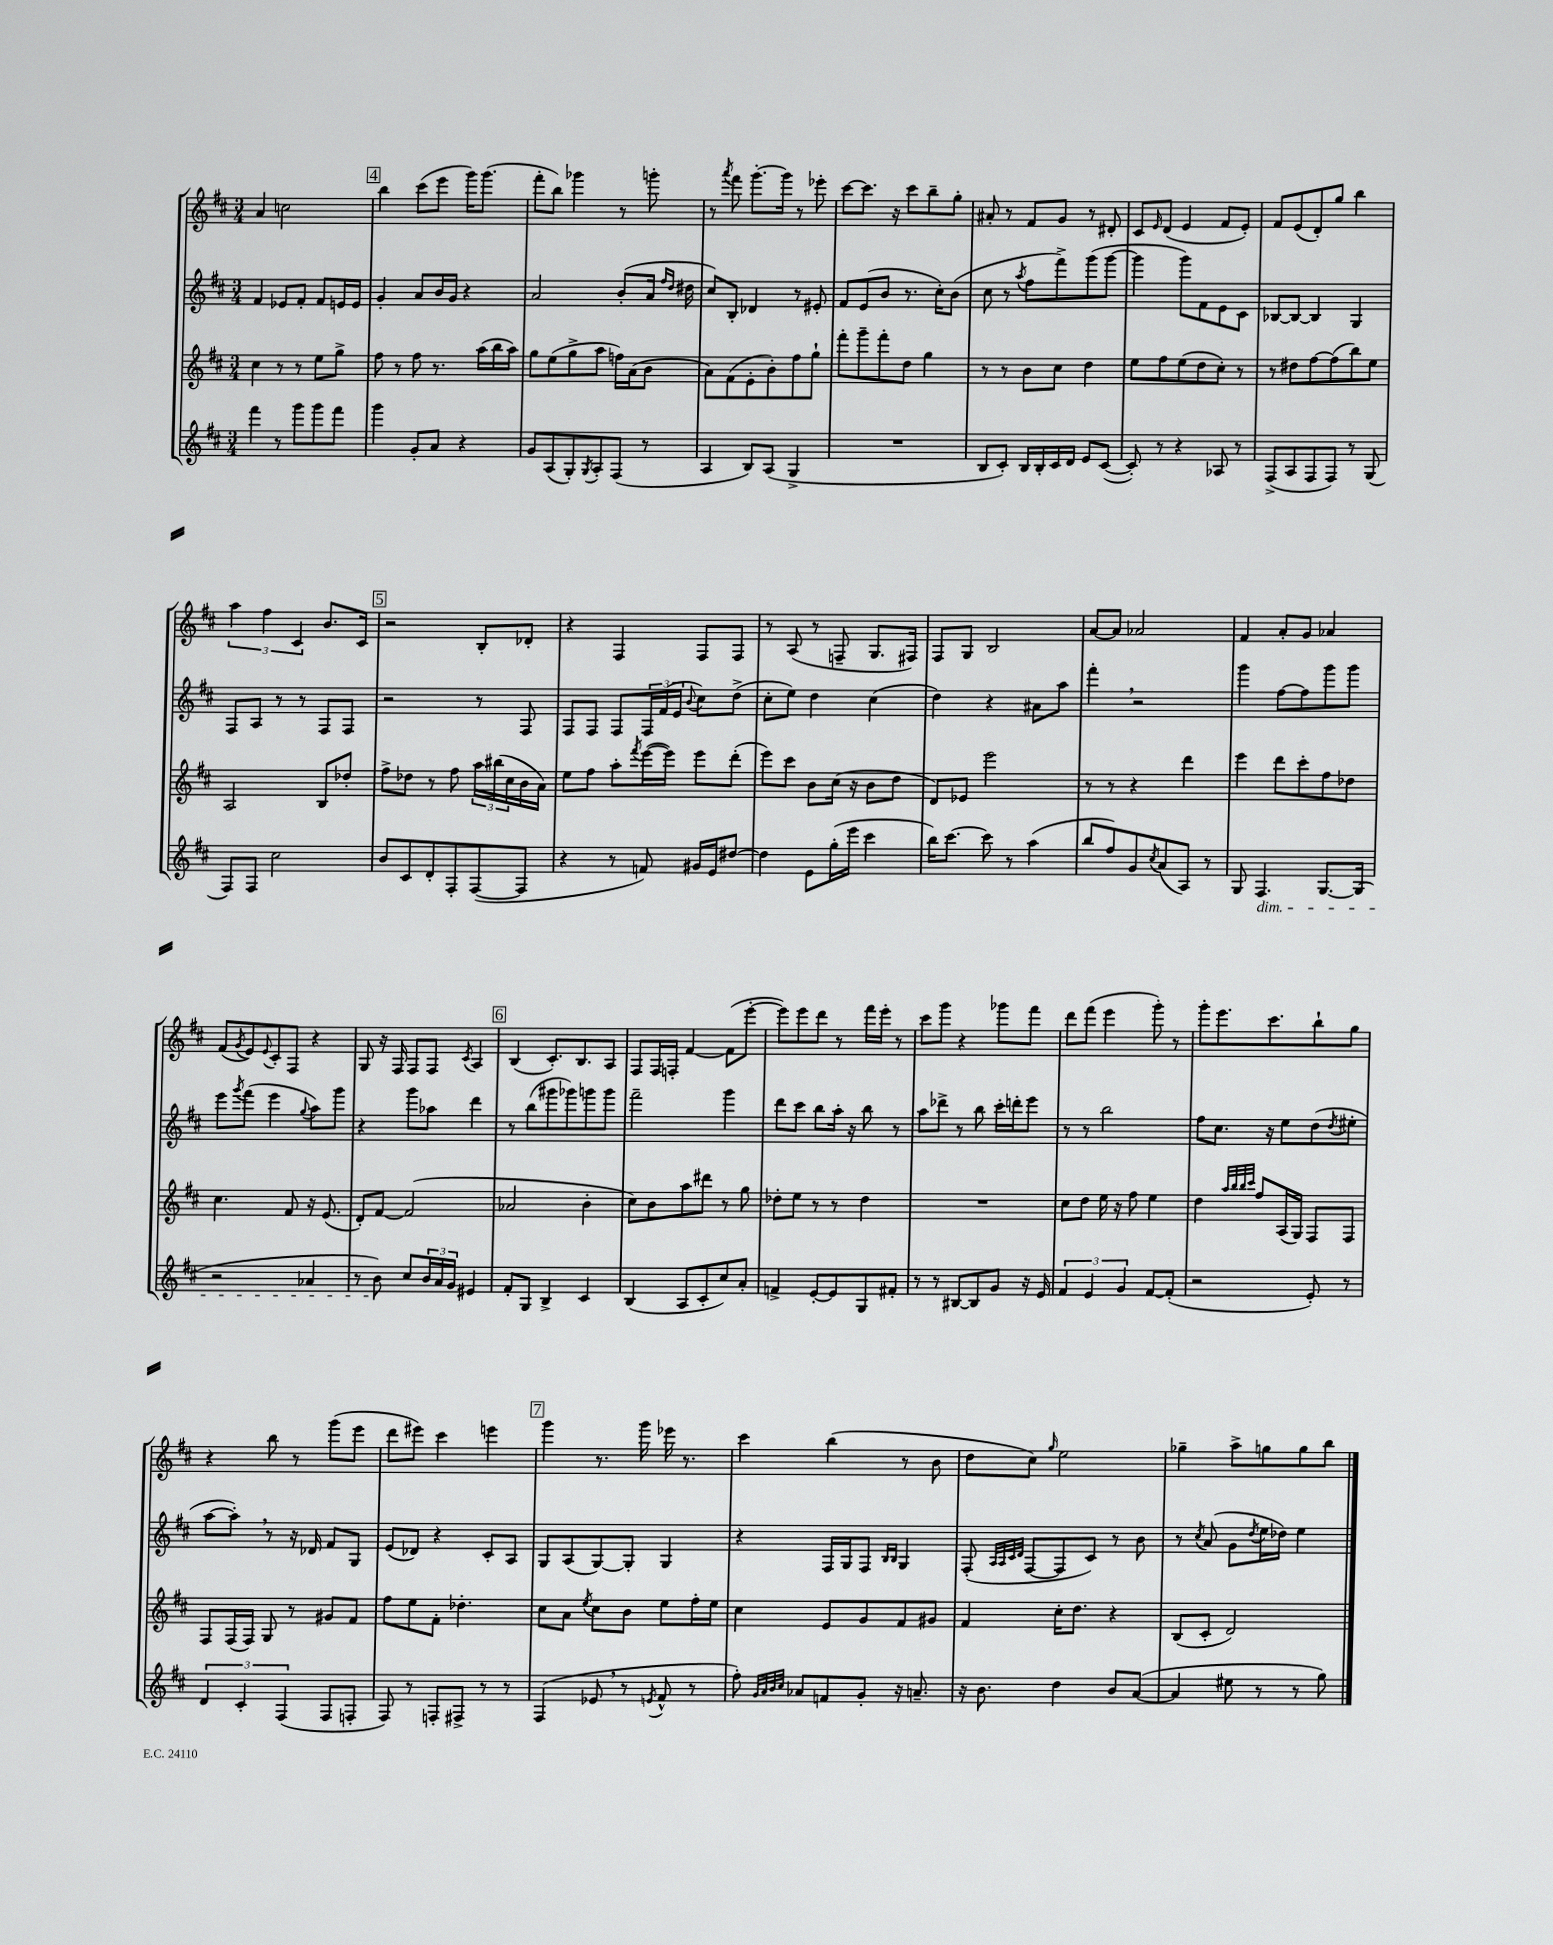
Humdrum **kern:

**kern	**kern	**kern	**kern
*staff4	*staff3	*staff2	*staff1
*clefG2	*clefG2	*clefG2	*clefG2
*k[f#c#]	*k[f#c#]	*k[f#c#]	*k[f#c#]
*M3/4	*M3/4	*M3/4	*M3/4
4fff#	4cc#	4f#	4a
8r	8r	8e-	2cc
8ggg	8r	8f#'	.
8ggg	8ee	8f#	.
8fff#	8gg^	16e	.
.	.	16e	.
=	=	=	=
4ggg	8ff#	4g'	4bb
.	8r	.	.
8g'	8ff#	8a	(8ccc#
8a	8.r	16b	8eee
.	.	16g	.
4r	.	4r	16ggg)
.	(16aa	.	(8.ggg
.	16bb	.	.
.	16aa)	.	.
=	=	=	=
8g	8gg	2a	8fff#'
(8A	(8ee	.	8bb)
8G')	8gg^	.	4ggg-
8qG	.	.	.
8A'	8aa	.	.
(8F#	16ff)	(8b'	8r
.	(16a	.	.
8r	8b	16a	8ggg'
.	.	16qqff#	.
.	.	16qqdd	.
.	.	16dd#	.
=	=	=	=
4A	8a)	8cc#)	8r
.	.	.	8qaaa
.	(8f#	8B'	8fff#
8B)	8e'	4d-	[8.ggg'
(8A	8b')	.	.
.	.	.	16ggg]
4G^	8ff#	8r	8r
.	8gg`	8e#'	8eee-'
=	=	=	=
2.r	8fff#'	8f#	[8ccc#
.	8ggg~	(8e	8.ccc#]
.	8fff#'	8b	.
.	.	.	16r
.	8dd	8.r	8ccc#
.	4gg	.	8bb~
.	.	16cc#')	.
.	.	(8b	8gg'
=	=	=	=
8B	8r	8cc#	8a#'
8c#')	8r	8r	8r
.	.	8qaa	.
16B	8b	8ff#	8f#
16B'	.	.	.
16c#	8cc#	8fff#^)	8g
16d	.	.	.
8e	4dd	(8ggg	8r
([8c#	.	[8ggg	8d#'
=	=	=	=
8c#'])	8ee	4ggg]	8c#
.	.	.	16qqe
8r	8ff#	.	(8d
4r	(8ee	8ggg)	4e
.	8dd	8f#	.
8A-	8cc#')	8e	8f#
8r	8r	8c#	8e')
=	=	=	=
(8F#^	8r	[8B-	8f#
8A	8dd#	8B-_	(8e
8F#	[8ff#	4B-]	8d')
8F#)	(8ff#]	.	8gg
8r	8bb)	4G	4bb
(8G	8ee	.	.
=	=	=	=
8F#)	2A	8F#	6aa
8F#	.	8A	.
.	.	.	6ff#
2cc#	.	8r	.
.	.	.	6c#
.	.	8r	.
.	8B	8F#	8.b
.	8dd-'	8F#	.
.	.	.	16c#
=	=	=	=
8b	8ff#^	2r	2r
8c#	8dd-	.	.
8d'	8r	.	.
8F#'	8ff#	.	.
([8F#	24aa	8r	8B'
.	(24bb#	.	.
.	24cc#	.	.
8F#]	16b	8F#	8d-'
.	16a)	.	.
=	=	=	=
4r	8ee	8F#	4r
.	8ff#	8F#	.
8r	8aa'	8F#	4F#
.	8qfff#	.	.
8f)	([16eee	24F#	.
.	.	(24f#	.
.	16eee])	.	.
.	.	24e	.
.	.	8qqb	.
16g#	8eee	8cc#)	8F#
16e	.	.	.
[8dd#	(8ddd'	(8dd^	8F#
=	=	=	=
4dd#]	8eee)	8cc#'	8r
.	8ccc#	8ee)	(8A
8e	8b	4dd	8r
(16gg'	(16cc#	.	8F~
16eee	16r	.	.
4ccc#	8b	(4cc#	8.G
.	8dd	.	.
.	.	.	16F#)
=	=	=	=
16bb)	8d)	4dd)	8F#
[8.ccc#	.	.	.
.	8e-	.	8G
8ccc#]	2eee	4r	2B
8r	.	.	.
(4aa	.	8a#	.
.	.	8aa	.
=	=	=	=
8bb	8r	4fff#'	[8a
8ff#)	8r	.	8a]
8g	4r	2r	2a-
8qcc#	.	.	.
(8a	.	.	.
8A)	4ddd	.	.
8r	.	.	.
=	=	=	=
8G	4eee	4ggg	4f#
4.F#	.	.	.
.	8ddd	[8ff#	8a'
.	8ccc#'	8ff#]	8g
[8.G	8ff#	8ggg	4a-
.	8dd-	8ggg	.
(16G]	.	.	.
=	=	=	=
2r	4.cc#	8eee	(8f#
.	.	8qggg	8qg
.	.	(8fff#	8e)
.	.	.	8qqe
.	.	4eee	8c#'
.	8f#	.	8F#
.	.	8qqgg	.
4a-	16r	8aa)	4r
.	(8.e	.	.
.	.	8ggg	.
=	=	=	=
8r	8d')	4r	8G
8b)	[8f#	.	16r
.	.	.	16F#
8cc#	(2f#]	8ggg	8F#
24b	.	8aa-	8F#
24a	.	.	.
24g	.	.	.
.	.	.	8qc#
4e#	.	4ddd	4A
=	=	=	=
8f#'	2a-	8r	(4B
8G	.	(8bb	.
4B^	.	8ggg#	8.c#')
.	.	8ggg-)	.
.	.	.	8.B
4c#	4b'	8ggg	.
.	.	8ggg	8A
=	=	=	=
(4B	8cc#)	2fff#~	8F#
.	8b	.	16F#
.	.	.	16F'
8A	8aa	.	[4f#
8c#'	8ddd#	.	.
8cc#)	8r	4ggg	(8f#]
8a'	8gg	.	[8eee'
=	=	=	=
4f^	8dd-'	8ddd	8eee])
.	8ee	8ccc#	8eee
[8e'	8r	8bb	8ddd
8e]	8r	16aa'	8r
.	.	16r	.
8G	4dd-	8bb	16fff#
.	.	.	16eee'
8f#'	.	8r	8r
=	=	=	=
8r	2.r	8aa	8ccc#
8r	.	8ddd-^	8ggg
[8B#	.	8r	4r
8B#]	.	8bb	.
8g	.	16ccc#'	8ggg-
.	.	16ddd'	.
16r	.	8eee	8fff#
16e	.	.	.
=	=	=	=
6f#	8cc#	8r	8ddd
.	8dd	8r	(8fff#
6e	.	.	.
.	16ee	2bb	4eee
.	16r	.	.
6g	.	.	.
.	8ff#	.	.
[8f#	4ee	.	8ggg')
(8f#']	.	.	8r
=	=	=	=
2r	4dd	8ff#	8ggg'
.	.	8.cc#	8.eee
.	32qqaa	.	.
.	32qqbb	.	.
.	32qqbb	.	.
.	32qqccc#	.	.
.	8ff#	.	.
.	.	16r	8.ccc#
.	(16A	8ee	.
.	16G)	.	.
8e')	8F#	(8dd	8bb`
.	.	8qdd	.
8r	8F#	8ee#'	8gg
=	=	=	=
6d	8F#	[8aa	4r
.	(16F#	8aa'])	.
6c#'	.	.	.
.	16F#)	.	.
.	8G	8r	8bb
(6F#	.	.	.
.	8r	16r	8r
.	.	16d-	.
8F#	8g#	8f#	(8ggg
8F'	8f#	8G	8eee
=	=	=	=
8F#)	8ff#	(8e	8ddd
8r	8ee	8d-)	8eee#)
8F'	8f#'	4r	4ccc#
8F#^	4.dd-'	.	.
8r	.	8c#'	4eee
8r	.	8A	.
=	=	=	=
(4F#	8cc#	8G	4ggg
.	8a	(8A	.
.	8qee	.	.
8e-	8cc#	[8G)	8.r
8r	8b	8G']	.
.	.	.	16ggg
8qe	.	.	.
8f#^^	8ee	4G	16eee-
.	.	.	8.r
8r	16ff#'	.	.
.	16ee	.	.
=	=	=	=
8ff#')	4cc#	4r	4ccc#
32qqg	.	.	.
32qqa	.	.	.
32qqb	.	.	.
32qqcc#	.	.	.
8a-	.	.	.
8f	8e	16F#	(4bb
.	.	16G	.
8g'	8g	8F#	.
.	.	16qqB	.
.	.	16qqB	.
16r	8f#	4G	8r
8.a~	.	.	.
.	8g#	.	8b
=	=	=	=
16r	4f#	(8F#'	8dd
8.b	.	.	.
.	.	32qqA	.
.	.	32qqA	.
.	.	32qqc#	.
.	.	32qqd	.
.	.	[8F#	8cc#)
.	.	.	16qqgg
4dd	16cc#'	8F#]	2ee
.	8.dd	.	.
.	.	8c#)	.
8b	4r	8r	.
([8a	.	8b	.
=	=	=	=
4a]	(8B	8r	4gg-~
.	.	8qcc#	.
.	8c#'	(8a	.
8ee#	2d)	8g	8aa^
.	.	8qdd	.
8r	.	16ee	8gg
.	.	16dd-)	.
8r	.	4ee	8gg
8gg)	.	.	8bb
==	==	==	==
*-	*-	*-	*-
